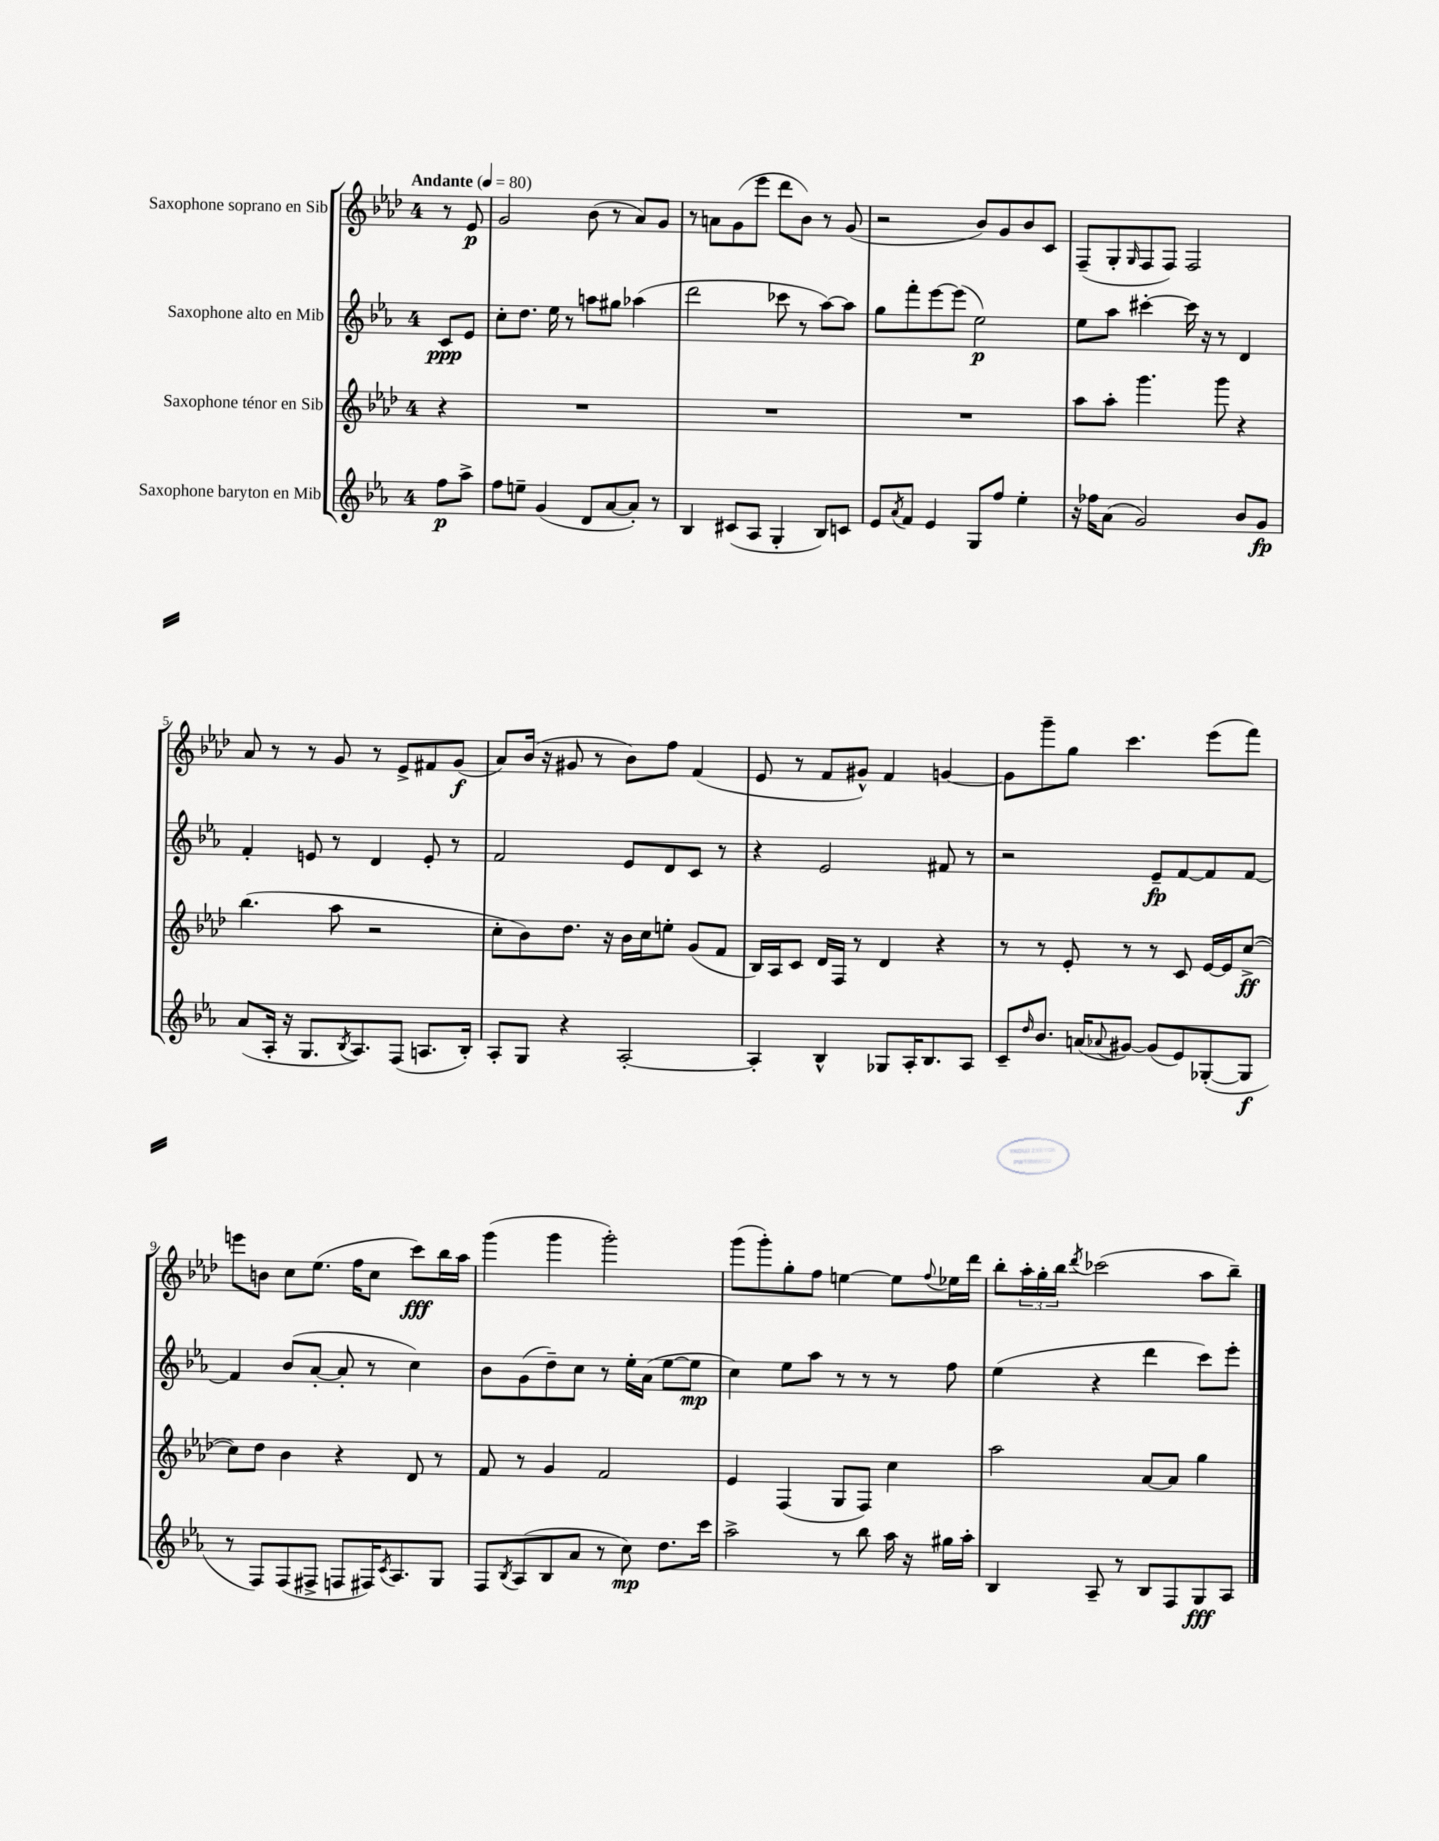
<<
\new StaffGroup <<
\new Staff = "s0" \with { instrumentName = "Saxophone soprano en Sib" } {
    \clef treble \key aes \major \once \override Staff.TimeSignature.style = #'single-digit \time 4/4 \partial 4 \tempo "Andante" 4 = 80
    r8 ees'8\p |
    g'2 bes'8( r8 aes'8) g'8 |
    r8 a'8 g'8( ees'''8 des'''8 bes'8) r8 g'8( |
    r2 bes'8) g'8 bes'8 c'8 |
    f8--( g8-. \grace { g16 } f8 f8) f2 |
    aes'8 r8 r8 g'8 r8 ees'8-> fis'8 g'8\f( |
    aes'8) bes'16( r16 gis'8 r8 bes'8) f''8 f'4( |
    ees'8 r8 f'8 gis'8-^) f'4 g'4~ |
    g'8 g'''8-- g''8 c'''4. ees'''8( f'''8) |
    e'''8 b'8 c''8 ees''8.( f''16 c''8 c'''8\fff) bes''16 aes''16 |
    g'''4( g'''4 g'''2-.) |
    g'''8( g'''8-.) g''8-. f''8 e''4~ e''8 \appoggiatura { f''8 } ees''16 des'''16 |
    bes''8-. \tuplet 3/2 { aes''16-. g''16-. bes''16 } \acciaccatura { des'''8 } ces'''2( aes''8 bes''8--) \bar "|." |
}
\new Staff = "s1" \with { instrumentName = "Saxophone alto en Mib" } {
    \clef treble \key ees \major \once \override Staff.TimeSignature.style = #'single-digit \time 4/4 \partial 4
    c'8\ppp ees'8 |
    c''8-. d''8. ees''16 r8 a''8 gis''8 aes''4( |
    d'''2 ces'''8 r8 aes''8~) aes''8 |
    g''8 f'''8-. ees'''8~ ees'''8( ees''2\p) |
    ees''8 aes''8 cis'''4~-. cis'''16 r16 r8 d'4 |
    f'4-. e'8 r8 d'4 e'8-. r8 |
    f'2 ees'8 d'8 c'8 r8 |
    r4 ees'2 fis'8 r8 |
    r2 ees'8--\fp f'8~ f'8 f'8~ |
    f'4 bes'8( aes'8~-. aes'8-. r8 c''4) |
    bes'8 g'8( d''8--) c''8 r8 ees''16-. aes'16( ees''8~ ees''8\mp |
    c''4) ees''8 aes''8 r8 r8 r8 f''8 |
    ees''4( r4 d'''4 c'''8) ees'''8-. \bar "|." |
}
\new Staff = "s2" \with { instrumentName = "Saxophone ténor en Sib" } {
    \clef treble \key aes \major \once \override Staff.TimeSignature.style = #'single-digit \time 4/4 \partial 4
    r4 |
    R1 |
    R1 |
    R1 |
    aes''8 aes''8-. g'''4. g'''8 r4 |
    bes''4.( aes''8 r2 |
    c''8-. bes'8) des''8. r16 bes'16 c''16 e''8-. g'8( f'8 |
    bes16) aes16 c'8 des'16 f16 r8 des'4 r4 |
    r8 r8 ees'8-. r8 r8 c'8 ees'16~ ees'16 c''8~->\ff( |
    c''8) des''8 bes'4 r4 des'8 r8 |
    f'8 r8 g'4 f'2 |
    ees'4 f4( g8 f8) c''4 |
    aes''2 aes'8~ aes'8 g''4 \bar "|." |
}
\new Staff = "s3" \with { instrumentName = "Saxophone baryton en Mib" } {
    \clef treble \key ees \major \once \override Staff.TimeSignature.style = #'single-digit \time 4/4 \partial 4
    f''8\p aes''8-> |
    f''8 e''8-- g'4( d'8 aes'8~ aes'8-.) r8 |
    bes4 cis'8( aes8 g4-. bes8) c'8 |
    ees'8 \acciaccatura { aes'8 } f'8 ees'4 g8 f''8 ees''4-. |
    r16 fes''16 aes'8( g'2) bes'8 g'8\fp |
    aes'8( aes16-. r16 g8. \acciaccatura { bes8 } aes8.) f8( a8. bes16-.) |
    aes8-. g8 r4 aes2~-. |
    aes4-. bes4-^ ges8 aes16-. bes8. aes8 |
    c'8-- \grace { d''16 } bes'8. a'16( \appoggiatura { aes'8 } gis'8~) gis'8( ees'8) ges8~-.( ges8\f |
    r8 f8) f8( fis8-> f8 fis16) \acciaccatura { c'8 } aes8. g8 |
    f8 \acciaccatura { bes8 } aes8( bes8 aes'8 r8 c''8\mp) d''8. c'''16 |
    aes''2-> r8 bes''8 aes''16 r16 gis''16 aes''16-. |
    bes4 aes8-- r8 bes8 f8 g8\fff aes8 \bar "|." |
}
>>
>>
